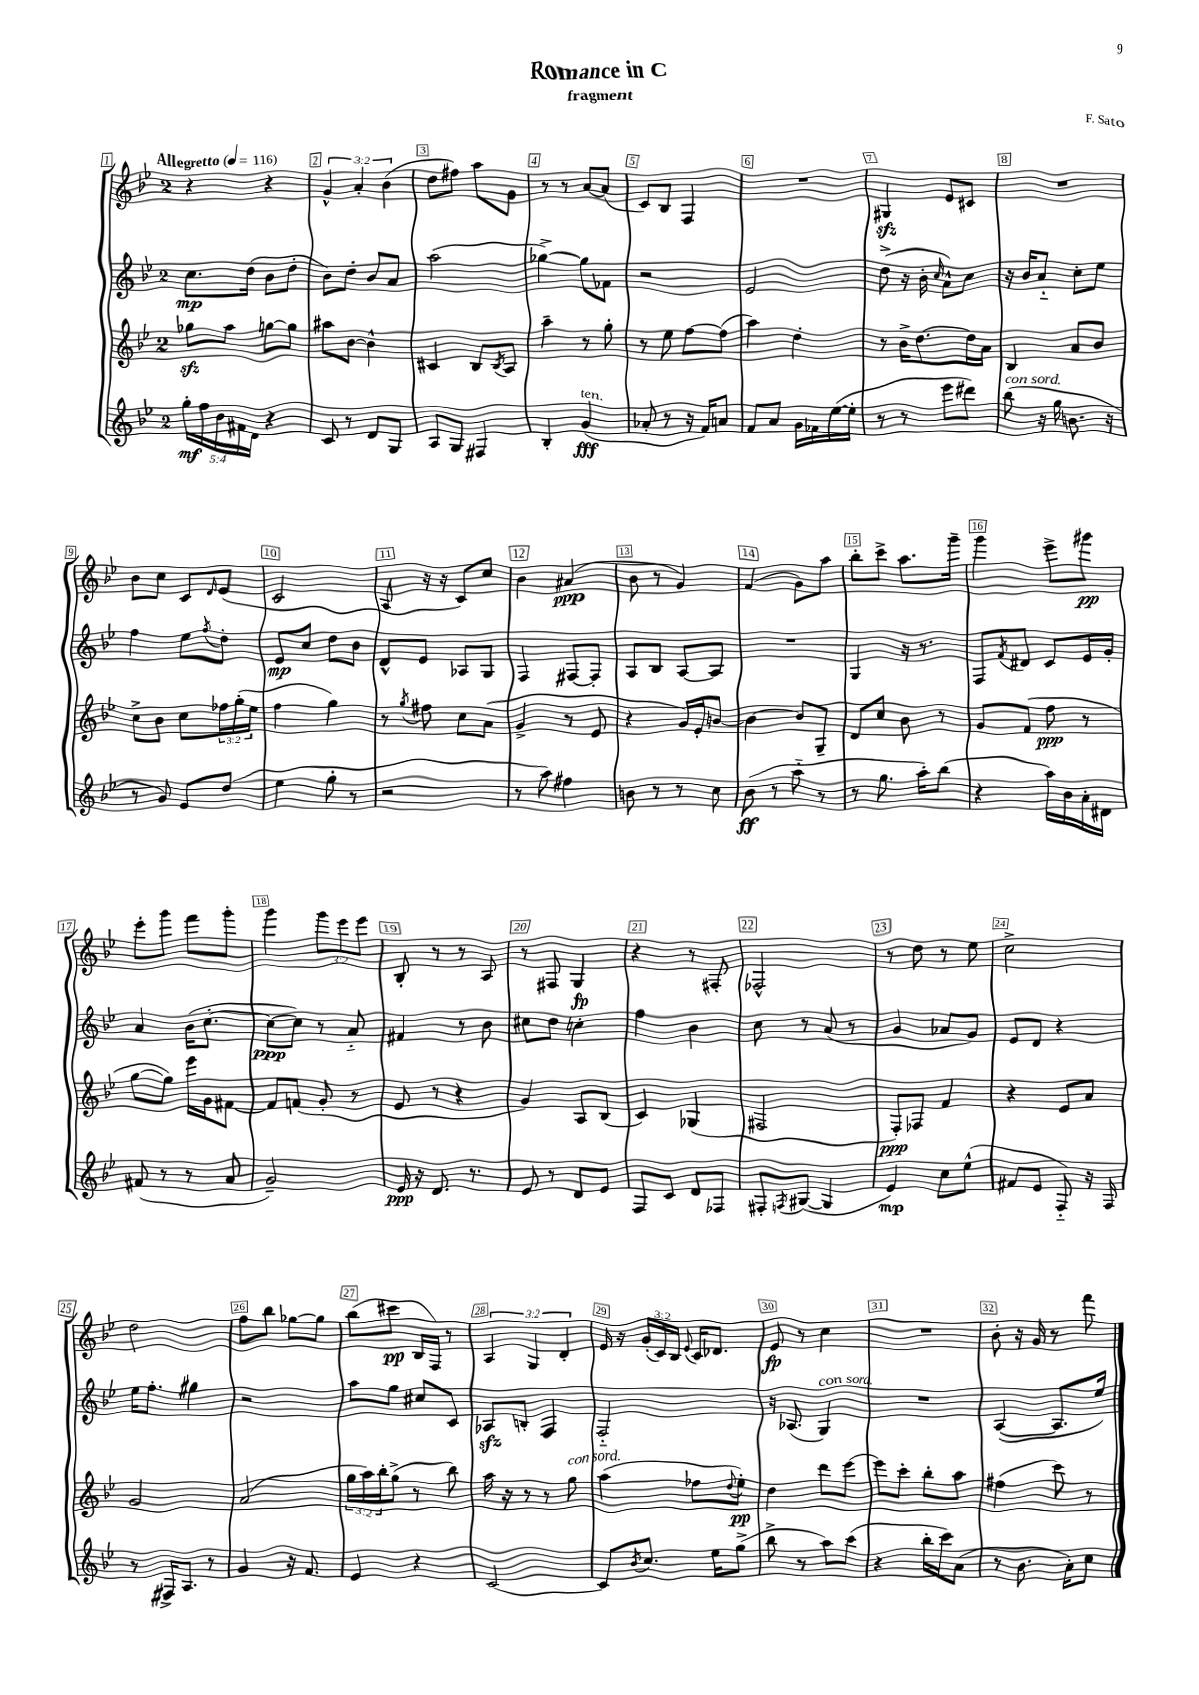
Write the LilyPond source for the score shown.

\header { title = "Romance in C" composer = "F. Sato" subtitle = "fragment" }
<<
\new StaffGroup <<
\new Staff = "s0" {
    \clef treble \key bes \major \once \override Staff.TimeSignature.style = #'single-digit \time 2/4 \override Staff.TupletNumber.text = #tuplet-number::calc-fraction-text \tempo "Allegretto" 4 = 116
    r4 r4 |
    \tuplet 3/2 { g'4-^ a'4-. bes'4( } |
    d''8 fis''8) a''8 g'8 |
    r8 r8 a'8~ a'8( |
    c'8) bes8 f4 |
    R2 |
    gis4\sfz ees'8 cis'8 |
    R2 |
    bes'8 c''8 c'8 \grace { d'16 } ees'8( |
    c'2 |
    a8 r16 r16 c'8) c''8 |
    bes'4 ais'4\ppp( |
    bes'8 r8 g'4) |
    f'4( g'8) a''8 |
    bes''8-. c'''8-> a''8. g'''16-- |
    g'''4 ees'''8-> gis'''8\pp |
    ees'''8-. g'''8 f'''8 g'''8-. |
    g'''4 \tuplet 3/2 { g'''8 ees'''8 ees'''8 } |
    bes8-. r8 r8 a8 |
    r8 fis8 g4\fp |
    r4 r8 fis8-. |
    fes2-^ |
    r8 d''8 r8 ees''8 |
    c''2-> |
    d''2 |
    f''8 bes''8 ges''8~ ges''8 |
    bes''8( cis'''8\pp bes16 f16) r8 |
    \tuplet 3/2 { a4 g4 d'4-. } |
    ees'16 r16 \tuplet 3/2 { g'16-.( c'16) bes16 } \appoggiatura { ees'8 } c'16 des'8. |
    ees'8\fp r8 c''4 |
    R2 |
    bes'8-. r16 g'16 r8 f'''8 \bar "|." |
}
\new Staff = "s1" {
    \clef treble \key bes \major \once \override Staff.TimeSignature.style = #'single-digit \time 2/4
    c''8.\mp d''16( bes'8 d''8-. |
    bes'8) d''8-. bes'8 a'8 |
    a''2( |
    ges''4~->) ges''8 fes'8 |
    r2 |
    ees'2 |
    d''8->( r16 bes'16-. \grace { c''16 } a'8-^) c''8 |
    r16 bes'16 a'8-_ c''8-. ees''8 |
    f''4 ees''8 \acciaccatura { f''8 } d''8-. |
    ees'8\mp c''8 d''8 bes'8 |
    d'8-^ ees'8 aes8 g8 |
    f4 fis8~ fis8-. |
    a8 bes8 a8~ a8 |
    R2 |
    g4 r16 r8. |
    f8 \acciaccatura { f'8 } dis'8 c'8 ees'16 g'16-. |
    a'4 bes'16( c''8.~-. |
    c''8~\ppp c''8) r8 a'8-_ |
    fis'4 r8 bes'8 |
    cis''8 d''8 c''4-. |
    f''4 bes'4 |
    c''8 r8 a'8( r8 |
    g'4 aes'8 g'8) |
    ees'8 d'8 r4 |
    ees''16 f''8.-. gis''4 |
    r2 |
    a''8 g''8 cis''8 c'8 |
    aes8\sfz b8-. f4 |
    f2-_ |
    r16 aes8.( g4^\markup { \italic "con sord." }) |
    R2 |
    a4~( a8. ees''16) \bar "|." |
}
\new Staff = "s2" {
    \clef treble \key bes \major \once \override Staff.TimeSignature.style = #'single-digit \time 2/4 \override Staff.TupletNumber.text = #tuplet-number::calc-fraction-text
    ges''8\sfz a''8 g''8~ g''8 |
    ais''8 bes'8~ bes'4-^ |
    cis'4 bes8 \acciaccatura { bes8 } a8 |
    a''4-- r8 g''8-. |
    r8 ees''8 f''8~ f''8( |
    a''4) d''4-. |
    r8 bes'16-> d''8.~ d''16 a'16 |
    bes4 a'8 bes'8 |
    c''8-> bes'8 c''8 \tuplet 3/2 { fes''16 g''16-.( ees''16 } |
    f''4 g''4) |
    r8 \acciaccatura { g''8 } fis''8 c''8 a'8( |
    g'4-> r8 ees'8 |
    r4 g'16) ees'16-. b'8~ |
    b'4~ b'8 g8-- |
    d'8 c''8 bes'8 r8 |
    g'8 f'8( f''8\ppp r8 |
    g''8~ g''8) ees'''16 g'16 fis'8~ |
    fis'8 f'8( g'8-. r8 |
    ees'8 r8 r4 |
    g'4) a8 bes8( |
    c'4) ges4( |
    fis2 |
    f8-.\ppp) fes8 f'4 |
    r4 ees'8 a'8 |
    g'2 |
    a'2( |
    \tuplet 3/2 { g''16 a''16) bes''16-. } g''8->( r8 bes''8) |
    a''16 r16 r8 r8 g''8^\markup { \italic "con sord." } |
    a''4( fes''8 \appoggiatura { d''8 } ees''8-.\pp) |
    d''4 d'''8 ees'''8~ |
    ees'''8 c'''8-. bes''8-. a''8 |
    fis''4( c'''8) r8 \bar "|." |
}
\new Staff = "s3" {
    \clef treble \key bes \major \once \override Staff.TimeSignature.style = #'single-digit \time 2/4 \override Staff.TupletNumber.text = #tuplet-number::calc-fraction-text
    \tuplet 5/4 { g''16-.\mf f''16 bes'16 fis'16 d'16 } r4 |
    c'8 r8 d'8 g8 |
    a8 g8 fis4 |
    bes4-. g'4\fff^\markup { \italic "ten." }( |
    aes'8-. r8 r16 f'16) a'8 |
    f'8 a'8 g'16 fes'16 ees''16~( ees''16-. |
    r8 r8 ees'''8 dis'''8) |
    bes''8^\markup { \italic "con sord." }( r16 g''16 b'8. r16 |
    r8 g'8) ees'8 d''8( |
    ees''4 g''8-. r8 |
    r2 |
    r8 a''8) fis''4 |
    b'8 r8 r8 c''8 |
    bes'8\ff( r8 a''8-_ r8 |
    r8 g''8. a''16-.) bes''8( |
    r4 a''16) bes'16 a'16-. dis'16 |
    fis'8( r8 r8 a'8 |
    g'2--) |
    ees'16\ppp r16 d'8. r8. |
    ees'8 r8 d'8 ees'8 |
    f8 c'8 d'8 fes8 |
    fis8-. \acciaccatura { f8 } gis8~( gis4 |
    ees'4\mp) c''8 ees''8-^( |
    fis'8 ees'8 f8-_) r16 f16 |
    r8 fis16-> a8. r8 |
    g'4 r16 f'8. |
    ees'4 r4 |
    c'2~ |
    c'8 \acciaccatura { bes'8 } c''8. ees''16 g''8->( |
    bes''8-> r8 a''8) c'''8( |
    r4 bes''16-. c'''16) a'8( |
    r8 bes'8. a'16-.) c''8 \bar "|." |
}
>>
>>
\layout { \context { \Score \override BarNumber.break-visibility = ##(#f #t #t) barNumberVisibility = #all-bar-numbers-visible \override BarNumber.stencil = #(make-stencil-boxer 0.1 0.3 ly:text-interface::print) } }
